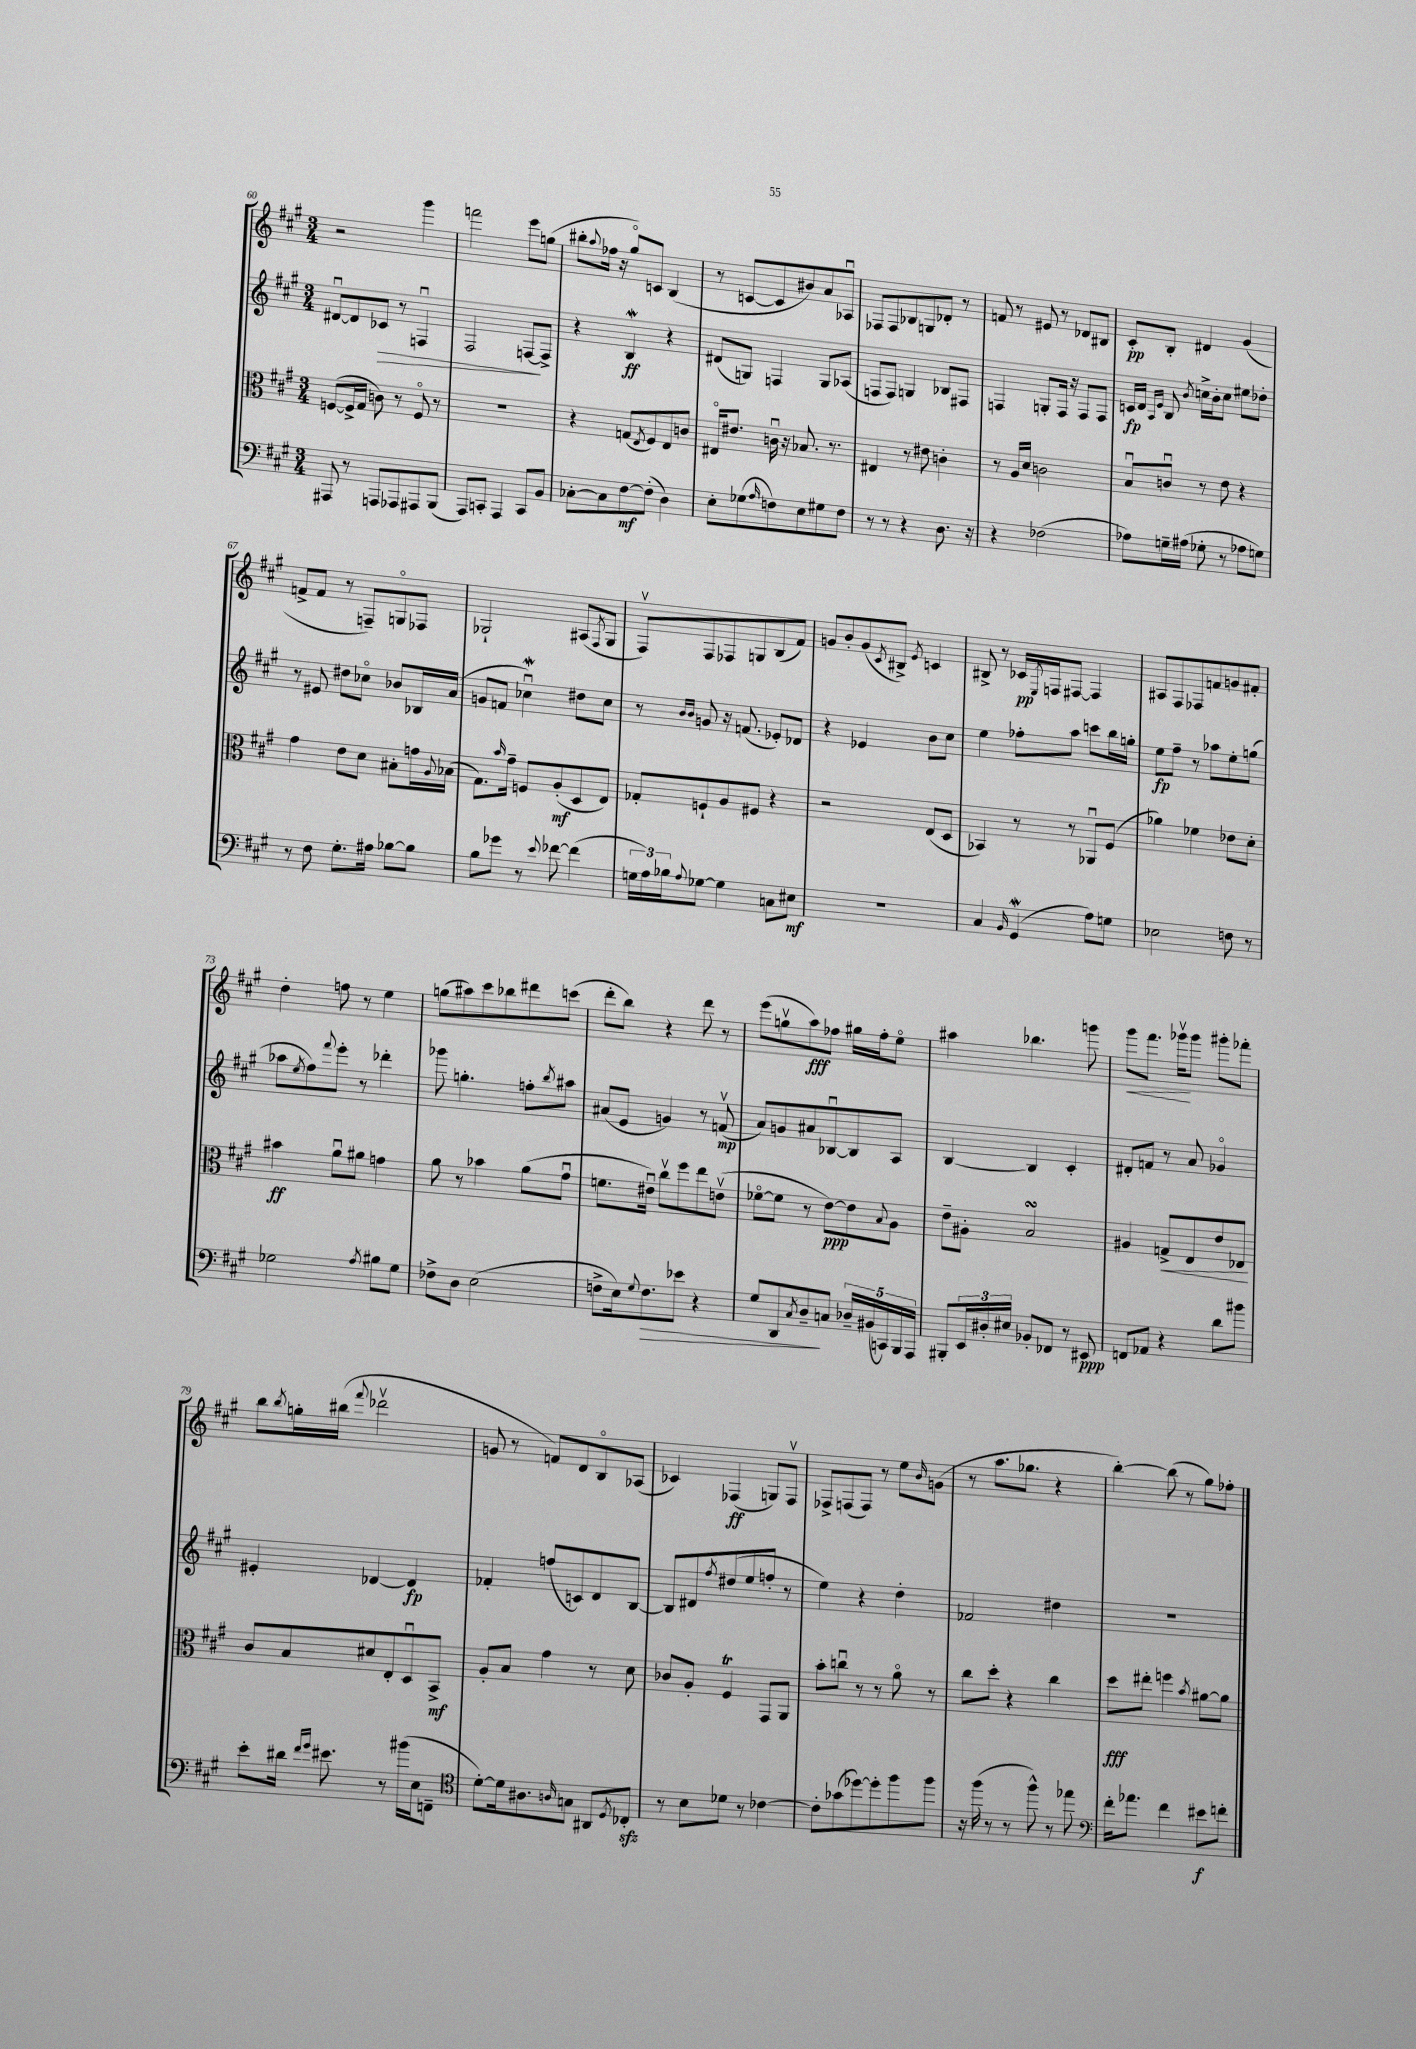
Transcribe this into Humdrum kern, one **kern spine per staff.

**kern	**kern	**kern	**kern
*staff4	*staff3	*staff2	*staff1
*clefF4	*clefC3	*clefG2	*clefG2
*k[f#c#g#]	*k[f#c#g#]	*k[f#c#g#]	*k[f#c#g#]
*M3/4	*M3/4	*M3/4	*M3/4
8AAA#	([8F	[8d#u	2r
8r	16F^]	8d#]	.
.	16G#	.	.
8AAA	8c)	8c-	.
8AAA-	8r	8r	.
8AAA#	8Fo	4Fu	4ggg#
(8BBB	8r	.	.
=	=	=	=
8AAA)	2.r	2F#	2fff
8CC'	.	.	.
4AAA	.	.	.
8CC	.	[8F	8eee
8BB	.	8F^]	(8gg
=	=	=	=
[8C-'	4r	4r	8bb#'
.	.	.	8qqaa
8C-]	.	.	16ff-
.	.	.	16r
[8F#	(8G	4B	8gg#o)
.	8qE	.	.
(8F#']	8F#)	.	8c
4D)	8E	4r	(4B
.	8c	.	.
=	=	=	=
8E'	16E#o	(8d#	8r
.	8.e#	.	.
(8G-	.	8G)	[8c
16qqA	.	.	.
8F)	16cu	4F	8c]
.	16r	.	.
8E	8.B-	.	8b#)
8G#	.	8G	8a
.	8.r	.	.
8F	.	(8A-	8A-u
=	=	=	=
8r	4E#	8F	8F-
8r	.	8F)	8F-
4r	8r	4G	8B-
.	8e#	.	8G
8.D	4c'	8B-	8d-'
.	.	8F#	8r
16r	.	.	.
=	=	=	=
4r	8r	4F	8f
.	16A	.	8r
.	16d	.	.
(2F-	2c	8G'	8e#
.	.	16F	8r
.	.	16r	.
.	.	8F	8d-
.	.	8F	8B#
=	=	=	=
8A-)	8Bu	16c	8c#'
.	.	16d	.
.	.	16qqA	.
.	.	16qqe	.
16G~	8cu	8B	8B'
(16A#	.	.	.
.	.	8qb	.
8G-'	8r	16cc^	4d#
.	.	16b'	.
8r	8e	8cc	.
8A-	4r	8ee#	(4g#
8G)	.	8dd-'	.
=	=	=	=
8r	4g#	8r	8f^
8F#	.	8e#	8f
8.G#'	8e	8dd#	8r
.	8d	8cc-o	8F~)
16A#	.	.	.
[8B-	8B#'	8b-	8Go
8B-]	16g	16B-	8F-
.	8qqA	.	.
.	(16B-	(16a	.
=	=	=	=
8B	8.G#)	8g	2G-`
8g-	.	8f	.
.	16qqb	.	.
.	16g#~	.	.
8r	8F	4cc-u)	.
8qqe	.	.	.
[8f-	(8A'	.	.
(4f-]	8D	8dd#	(8A#
.	.	.	8qF#
.	8E)	8cc-	8G-
=	=	=	=
24G	8G-'	8r	8F#v)
24A)	.	.	.
24B-	.	.	.
.	.	16qqb	.
8qqA	.	16qqb	.
[8G-	8F`	8g	8F#
4G-]	8A	16r	8F-
.	.	(8.f	.
.	8F#	.	8G
8C	4r	8e-')	(8B
8E#	.	8d-	8f#)
=	=	=	=
2.r	2r	4r	8g
.	.	.	8b'
.	.	4e-	(8g
.	.	.	8qc#
.	.	.	8B#^)
.	.	.	8qe
.	(8E	8b	4c
.	8D	8cc#	.
=	=	=	=
4C#	4BB-)	4ee	8B#^
.	.	.	8r
16qqBB	.	.	.
(4GG#	8r	8ff-'	16c-
.	.	.	8qE
.	.	.	16F
.	8r	8aa	[8F#
8A)	8AA-u	8ccc	4F#]
8G	(8F#	16bb	.
.	.	16gg'	.
=	=	=	=
2E-	4a-)	8ee	8A#
.	.	8ff#~	8F#
.	4f-	8r	8F-
.	.	8aa-	8f
8F	8e-	8ee'	8g
8r	8d'	(8gg	8f#'
=	=	=	=
2G-	4b#	8aa-	4dd'
.	.	8qee	.
.	.	8ff#)	.
.	.	8qqfff#	.
.	8au	8eee'	8ff
.	8a#	8r	8r
8qA	.	.	.
8B#	4g	4ddd-'	4ee
8G-	.	.	.
=	=	=	=
8F-^	8a	8ggg-	(8gg
8D	8r	4.gg'	8aa#)
(2E	4b-	.	8ccc#
.	.	.	8bb-
.	(8a	8ff'	8ddd#
.	.	8qbb	.
.	8g#u	8aa#	(8ccc
=	=	=	=
8F^	8.f	(8a#	8ddd'
16E)	.	8e	8bb)
8qqG#	.	.	.
8.F	16e#u)	.	.
.	8cc#v	4g)	4r
8e-	8ff#	.	.
4r	8ee	8r	8ddd
.	(8ev	(8fv	8r
=	=	=	=
8G#	[8f-o	8a)	(8eee
8DD	8f-]	8g	8ggv
8qC#	.	.	.
8D~	8r	8a#	8aa)
8C	[8e)	[8B-u	8ff-
20D-~	8e]	8B-]	16gg#
(20BB#	.	.	.
.	.	.	16ff-'
20CC)	.	.	.
.	8qqB	.	.
.	8A	8A	8eeo
20BBB	.	.	.
20AAA	.	.	.
=	=	=	=
8BBB#'	8e~	[4B	4aa#
24EE	8A#'	.	.
24D#'	.	.	.
24E#	.	.	.
8BB-'	2B	4B]	4.bb-
8FF-	.	.	.
8r	.	4c#'	.
8EE#	.	.	8ggg
=	=	=	=
8FF	4A#	8d#'	8ggg#
8AA-	.	8f	8.fff#
4r	8G^	8r	.
.	.	.	16ggg-v
.	8E	8a	8ggg-
8d	8e	4g-o	8ggg#'
8b#	8E-	.	8fff-'
=	=	=	=
8e'	8c#	4e#'	8bb
.	.	.	8qbb
16d#	8B	.	16gg'
16qqf#	.	.	.
16qqg#	.	.	.
8.e#	.	.	(16bb#
.	.	.	8qqfff#
.	8d#	[4d-	2ddd-v
8r	8E'	.	.
(16b#	8Du	4d-]	.
16E	.	.	.
8FF~	8BB^	.	.
=	=	=	=
*clefC4	*	*	*
[8d')	8A'	4f-'	8g
16d]	8B	.	8r
8.A#	.	.	.
.	4g#	(8ff	8f)
16qqA	.	.	.
8G	.	8c)	8d
8AA#	8r	8d	8Bo
8qD	.	.	.
8C-'	8d	[8B	(8A-
=	=	=	=
8r	8c-	8B]	4c-)
8B	8A'	8d#	.
.	.	8qff#	.
8d-	4F#	(8dd#	(4F-
8r	.	8ee	.
[4c-	8GG#	8ff'	8G)
.	8AA	8r	8F-v
=	=	=	=
8c-']	8b'	4ee)	8F-^
(8g-	8ccu	.	(8F
[8dd-)	8r	4r	8F)
8dd-']	8r	.	8r
8ff#	8ao	4dd'	8ee
.	.	.	16qqb
8ff#	8r	.	(8g
=	=	=	=
16r	8cc#	2f-	8r
(16ff#	.	.	.
8r	8dd'	.	8.aa
8r	4r	.	.
.	.	.	8.gg-
8ff#^^)	.	.	.
8r	4cc#	4dd#	4r
8ee-	.	.	.
=	=	=	=
*clefF4	*	*	*
16f#'	8dd	2.r	[4bb')
8.a-	.	.	.
.	8ee#'	.	.
4f#	4ff	.	(8bb]
.	.	.	8r
.	8qb	.	.
8e#	[8a#	.	8gg#)
8f'	8a#]	.	8ff-'
==	==	==	==
*-	*-	*-	*-
